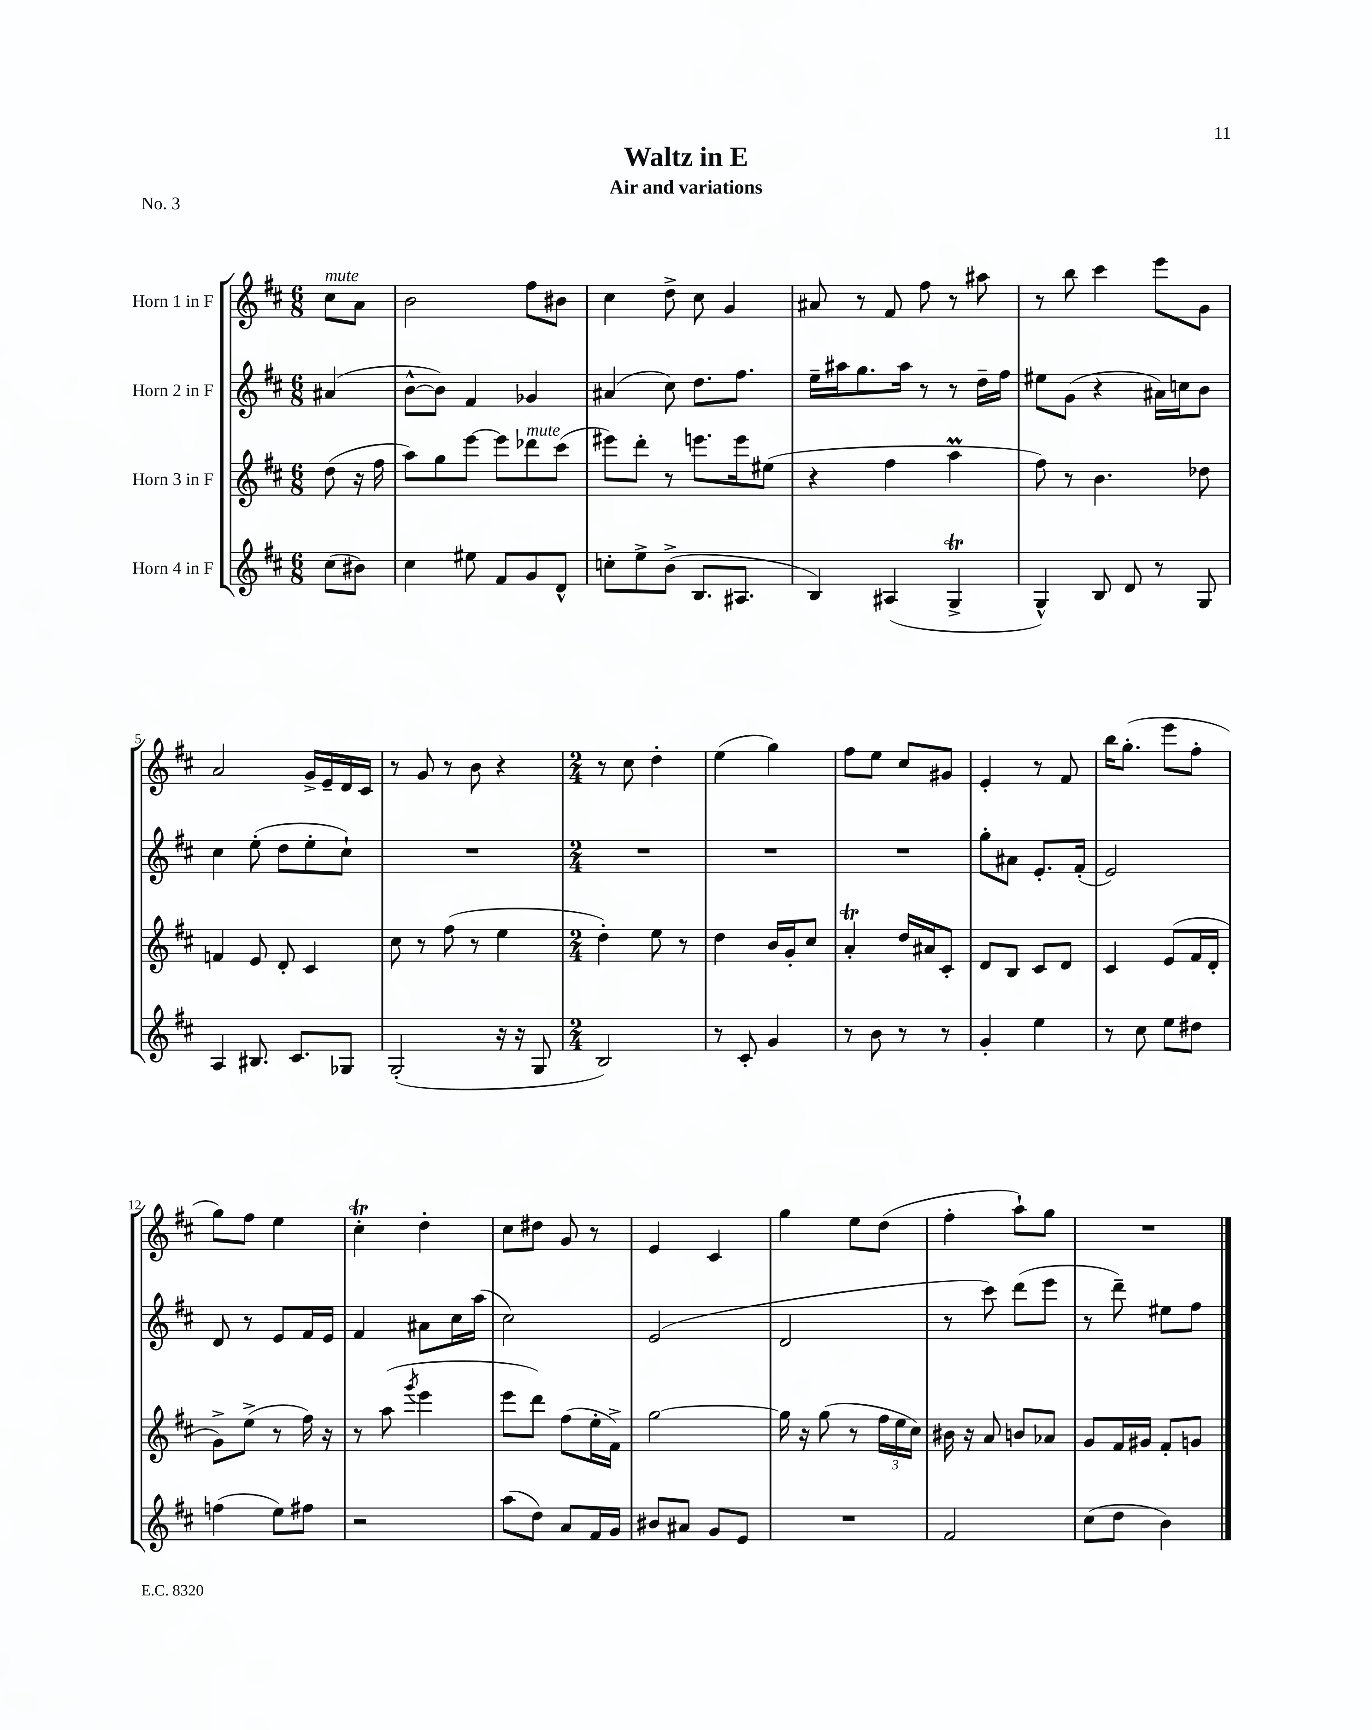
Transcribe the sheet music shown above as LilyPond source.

\header { title = "Waltz in E" subtitle = "Air and variations" piece = "No. 3" }
<<
\new StaffGroup <<
\new Staff = "s0" \with { instrumentName = "Horn 1 in F" } {
    \clef treble \key d \major \numericTimeSignature \time 6/8 \partial 4
    cis''8^\markup { \italic "mute" } a'8 |
    b'2 fis''8 bis'8 |
    cis''4 d''8-> cis''8 g'4 |
    ais'8 r8 fis'8 fis''8 r8 ais''8 |
    r8 b''8 cis'''4 e'''8 g'8 |
    a'2 g'16-> e'16-- d'16 cis'16 |
    r8 g'8 r8 b'8 r4 |
    \numericTimeSignature \time 2/4 r8 cis''8 d''4-. |
    e''4( g''4) |
    fis''8 e''8 cis''8 gis'8 |
    e'4-. r8 fis'8 |
    b''16 g''8.-.( e'''8 fis''8-. |
    g''8) fis''8 e''4 |
    cis''4-.\trill d''4-. |
    cis''8 dis''8 g'8 r8 |
    e'4 cis'4 |
    g''4 e''8 d''8( |
    fis''4-. a''8-!) g''8 |
    R2 \bar "|." |
}
\new Staff = "s1" \with { instrumentName = "Horn 2 in F" } {
    \clef treble \key d \major \numericTimeSignature \time 6/8 \partial 4
    ais'4( |
    b'8~-^ b'8) fis'4 ges'4 |
    ais'4( cis''8) d''8. fis''8. |
    e''16-- ais''16 g''8. ais''16 r8 r8 d''16-- fis''16 |
    eis''8 g'8( r4 ais'16) c''16 b'8 |
    cis''4 e''8-.( d''8 e''8-. cis''8-!) |
    R2. |
    \numericTimeSignature \time 2/4 R2 |
    R2 |
    R2 |
    g''8-. ais'8 e'8.-. fis'16-.( |
    e'2) |
    d'8 r8 e'8 fis'16 e'16 |
    fis'4 ais'8 cis''16 a''16( |
    cis''2) |
    e'2( |
    d'2 |
    r8 cis'''8) d'''8( e'''8 |
    r8 d'''8--) eis''8 fis''8 \bar "|." |
}
\new Staff = "s2" \with { instrumentName = "Horn 3 in F" } {
    \clef treble \key d \major \numericTimeSignature \time 6/8 \partial 4
    d''8( r16 fis''16 |
    a''8) g''8 e'''8~ e'''8 des'''8^\markup { \italic "mute" } cis'''8( |
    eis'''8) d'''8-. r8 e'''8. e'''16 eis''8( |
    r4 fis''4 a''4\prall |
    fis''8) r8 b'4. des''8 |
    f'4 e'8 d'8-. cis'4 |
    cis''8 r8 fis''8( r8 e''4 |
    \numericTimeSignature \time 2/4 d''4-.) e''8 r8 |
    d''4 b'16 g'16-. cis''8 |
    a'4-.\trill d''16 ais'16 cis'8-. |
    d'8 b8 cis'8 d'8 |
    cis'4 e'8( fis'16 d'16-. |
    g'8->) e''8->( r8 fis''16) r16 |
    r8 a''8( \acciaccatura { g'''8 } e'''4 |
    e'''8 d'''8) fis''8( e''16-. fis'16->) |
    g''2~ |
    g''16 r16 g''8( r8 \tuplet 3/2 { fis''16 e''16 cis''16) } |
    bis'16 r16 a'8 b'8 aes'8 |
    g'8 fis'16 gis'16 fis'8-. g'8 \bar "|." |
}
\new Staff = "s3" \with { instrumentName = "Horn 4 in F" } {
    \clef treble \key d \major \numericTimeSignature \time 6/8 \partial 4
    cis''8( bis'8) |
    cis''4 eis''8 fis'8 g'8 d'8-^ |
    c''8-. e''8-> b'8->( b8. ais8. |
    b4) ais4( g4->\trill |
    g4-^) b8 d'8 r8 g8 |
    a4 bis8. cis'8. ges8 |
    g2-.( r16 r16 g8 |
    \numericTimeSignature \time 2/4 b2) |
    r8 cis'8-. g'4 |
    r8 b'8 r8 r8 |
    g'4-. e''4 |
    r8 cis''8 e''8 dis''8 |
    f''4( e''8) fis''8 |
    r2 |
    a''8( d''8) a'8 fis'16 g'16 |
    bis'8 ais'8 g'8 e'8 |
    R2 |
    fis'2 |
    cis''8( d''8 b'4) \bar "|." |
}
>>
>>
